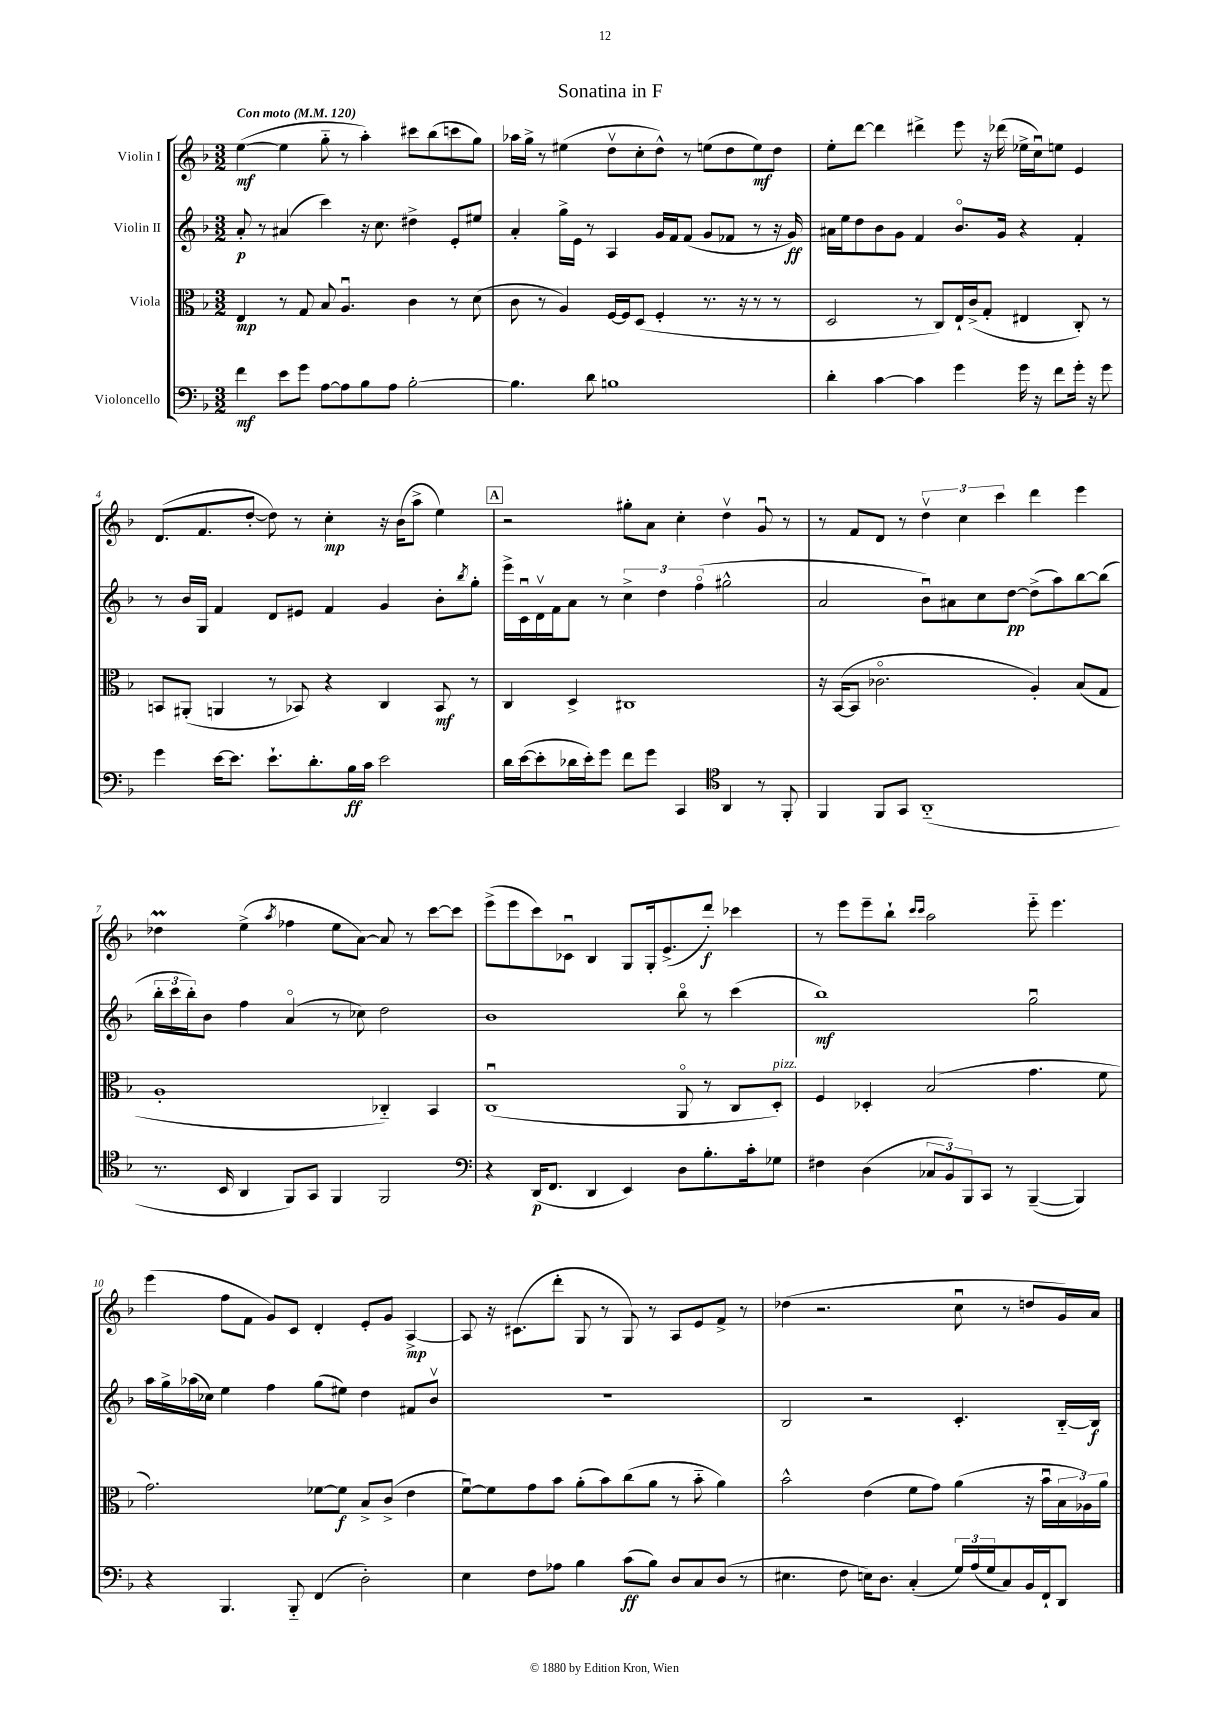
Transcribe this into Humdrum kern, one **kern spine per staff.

**kern	**kern	**kern	**kern
*staff4	*staff3	*staff2	*staff1
*clefF4	*clefC3	*clefG2	*clefG2
*k[b-]	*k[b-]	*k[b-]	*k[b-]
*M3/2	*M3/2	*M3/2	*M3/2
*MM120	*MM120	*MM120	*MM120
4f\	4E/	8a'/	([4ee\
.	.	8r	.
8e\L	8r	(4a#/	4ee\]
8g\J	8G/	.	.
[8A\L	8B-/	4ccc\)	8gg'~\
8A\]	4.Au/	.	8r
8B-\	.	16r	4aa'\)
.	.	8.cc\	.
8A\J	.	.	.
[2B-'\	4c\	4dd#^\	8ccc#\L
.	.	.	(8bb-\
.	8r	8e'/L	8ccc\
.	(8d\	8ee#/J	8gg\J)
=	=	=	=
4.B-\]	8c\	4a'/	16aa-\LL
.	.	.	16gg^\JJ
.	8r	.	8r
.	4A/)	16gg^\LL	(4ee#\
.	.	16e\JJ	.
8d\	.	8r	.
1B	[16F/LL	4A/	8ddv\L
.	16F/]J	.	.
.	(8D/J	.	8cc'\
.	4F'/	16g/LL	8dd^^\J)
.	.	16f/J	.
.	.	(8f/J	8r
.	8.r	8g/L	(8ee\L
.	.	8f-/J	8dd\
.	16r	.	.
.	8r	8r	8ee\)
.	8r	16r	8dd\J
.	.	16g/)	.
=	=	=	=
4d'\	2D/	16a#\LL	8ee'\L
.	.	16ee\J	.
.	.	8dd\	[8ddd\J
[4c\	.	8b-\	4ddd\]
.	.	8g\J	.
4c\]	8r	4f/	4ddd#^\
.	8C/L)	.	.
4g\	16E`/L	8.b-o/L	8eee\
.	(16c^/J	.	.
.	8G'/J	.	16r
.	.	16g/Jk	(16ddd-\
16g\	4E#/	4r	16ee-^\LL
16r	.	.	16ccu\J)
8f\L	.	.	8ee\J
16g'\Jk	8C'/)	4f'/	4e/
16r	.	.	.
8g\	8r	.	.
=	=	=	=
4g\	8BB/L	8r	(8.d/L
.	(8AA#'/J	16b-/LL	.
.	.	16G/JJ	8.f/
[16e\LK	4AA/	4f/	.
8.e\]J	.	.	.
.	.	.	[8dd'/J
8.e`\L	8r	8d/L	8dd\])
.	8BB-/)	8e#/J	8r
8.d'\	.	.	.
.	4r	4f/	4cc'\
16B-\L	.	.	.
16c\JJ	.	.	.
2e\	4C/	4g/	16r
.	.	.	(16b-\LK
.	.	.	8aa^\J
.	8BB-/	8b-'\L	4ee\)
.	.	8qbb-/	.
.	8r	8gg'\J	.
=	=	=	=
16d\LL	4C/	16eee^\LL	2r
([16e\J	.	16cu\	.
8e'\]	.	16dv\	.
.	.	16f\J	.
16d-\L	4D^/	8a\J	.
16e'\J)	.	.	.
8g\J	.	8r	.
8f\L	1C#	6cc^\	8gg#'\L
8g\J	.	.	8a\J
.	.	6dd\	.
4CC/	.	.	4cc'\
.	.	(6ffo\	.
*clefC4	*	*	*
4AA/	.	2gg#^^\	4ddv\
8r	.	.	8gu/
8FF'/	.	.	8r
=	=	=	=
4FF/	16r	2a/	8r
.	([16BB-/LK	.	.
.	8BB-/]J	.	8f/L
8FF/L	2.c-o\	.	8d/J
8GG/J	.	.	8r
(1AA'~	.	8b-u\L)	6ddv\
.	.	8a#\	.
.	.	.	6cc\
.	.	8cc\	.
.	.	.	6ccc\
.	.	[8dd\J	.
.	4A'/)	(8dd^\]L	4ddd\
.	.	8aa\)	.
.	(8B-/L	[8bb-\	4eee\
.	8G/J	(8bb-\]J	.
=	=	=	=
8.r	1A'	24bb-'\LL	4dd-\
.	.	24ccc\	.
.	.	24bb-'\J)	.
.	.	8b-\J	.
16BB-/	.	.	.
4AA/	.	4ff\	(4ee^\
.	.	.	8qaa/
8FF/L)	.	(4ao/	4ff-\
8GG/J	.	.	.
4FF/	.	8r	8ee\L
.	.	8cc-\)	[8a\J)
2FF/	4C-'~/)	2dd\	8a/]
.	.	.	8r
.	4BB-/	.	[8ccc\L
.	.	.	8ccc\]J
=	=	=	=
*clefF4	*	*	*
4r	(1Cu	1b-	(8eee^\L
.	.	.	8eee\
(16DD/LK	.	.	8ccc\)
8.FF/J	.	.	.
.	.	.	8c-u\J
4DD/	.	.	4B-/
4EE/)	.	.	8G/L
.	.	.	16G'/k
.	.	.	(8.e^/
8D\L	8AAo/	8bb-o\	.
8.B-'\	8r	8r	8ddd'/J)
.	8C/L	(4ccc\	4ccc-\
16c'\k	.	.	.
8G-\J	8D'/J)	.	.
=	=	=	=
4F#\	4F/	1bb-)	8r
.	.	.	8eee\L
(4D\	4D-'/	.	8eee~\
.	.	.	8bb-`\J
.	.	.	16qqccc/LL
.	.	.	16qqccc/JJ
12C-/L	(2B-/	.	2aa\
12BB-/)	.	.	.
12BBB-/	.	.	.
8CC/J	.	.	.
8r	.	.	.
([4BBB-~/	4.g\	2ggu\	8eee'~\
.	.	.	4.eee\
4BBB-/])	.	.	.
.	8f\	.	.
=	=	=	=
4r	2.g\)	16aa\LL	(4eee\
.	.	16gg^\	.
.	.	(16aa-\	.
.	.	16cc-\JJ)	.
4.BBB-/	.	4ee\	8ff\L
.	.	.	8f\J
.	.	4ff\	8g/L)
8BBB-'~/	.	.	8c/J
(4FF/	[8f-\L	(8gg\L	4d'/
.	8f-\]J	8ee#\J)	.
2D'\)	8B-^/L	4dd\	8e'/L
.	(8c^/J	.	8g/J
.	4e\	8f#/L	[4A^/
.	.	8b-v/J	.
=	=	=	=
4E\	[8fu\L)	1.r	8A/]
.	8f\]	.	16r
.	.	.	(8.c#\L
8F\L	8g\	.	.
8A-\J	8b-\J	.	8ddd'\J
4B-\	(8a'\L	.	8G/
.	8b-\)	.	8r
(8c\L	(8cc\	.	8G/)
8B-\J)	8a\J	.	8r
8D/L	8r	.	8A/L
8C/	8b-'~\	.	8e/
(8D/J	4a\)	.	8f^/J
8r	.	.	8r
=	=	=	=
4.E#\	2b-^^\	2B-/	(4dd-\
.	.	.	2.r
8F\	.	.	.
16E\LK)	(4e\	2r	.
8.D\J	.	.	.
(4C'/	8f\L	.	.
.	8g\J)	.	.
24G/LL)	(4a\	4.c'/	8ccu\
(24A/	.	.	.
24G/J	.	.	.
8C/)	.	.	8r
16BB-/L	16r	.	8dd/L
16FF`/J	16b-u\LL	.	.
8DD/J	24B-\	[16B-'~/LL	16g/L)
.	24A-\)	.	.
.	.	16B-/]JJ	16a/JJ
.	24a\JJ	.	.
==	==	==	==
*-	*-	*-	*-
